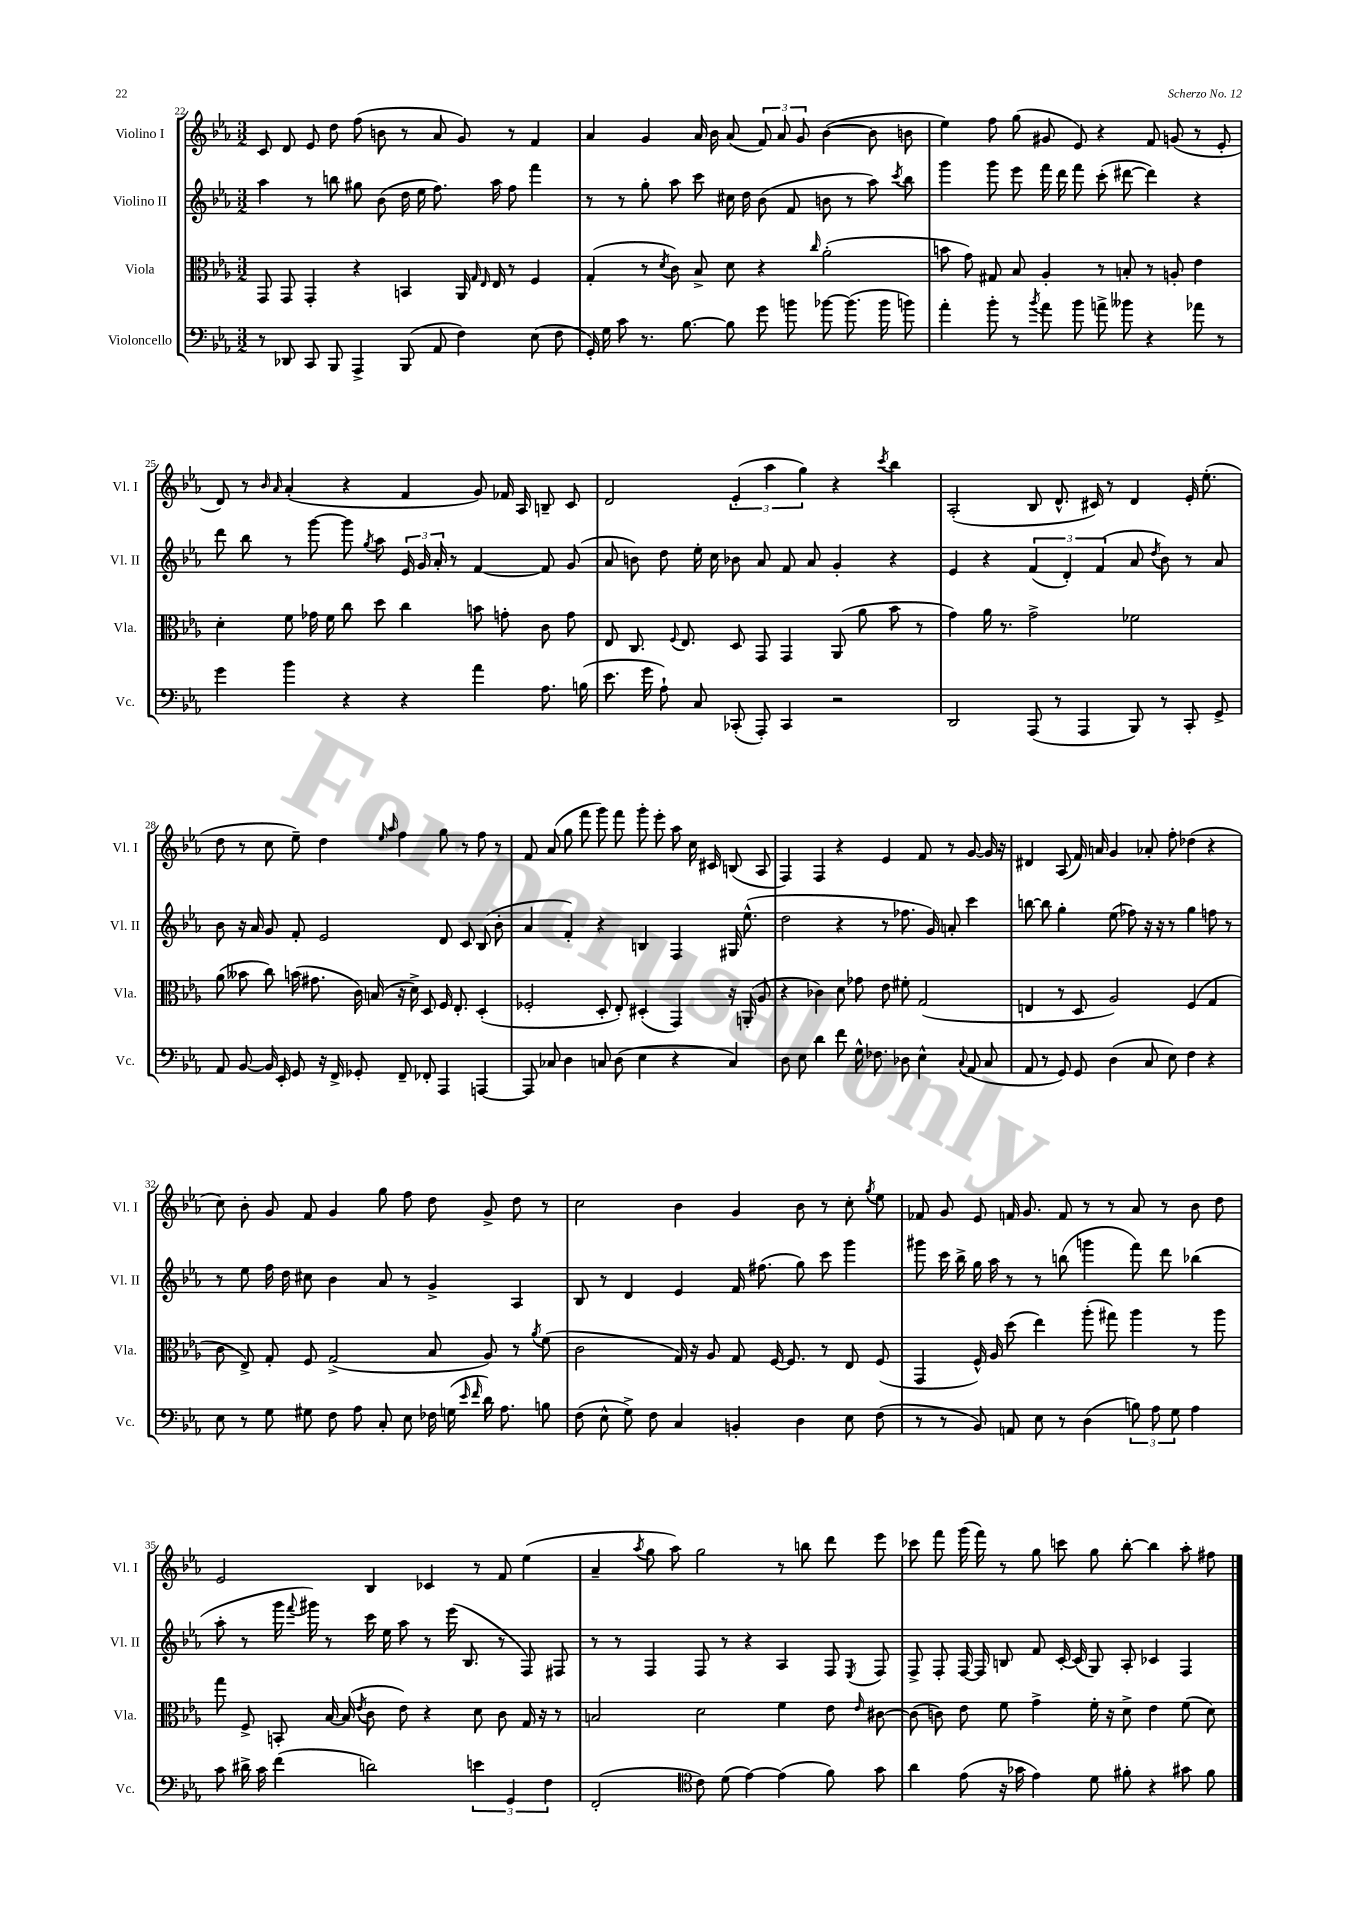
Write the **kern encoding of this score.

**kern	**kern	**kern	**kern
*part4	*part3	*part2	*part1
*staff4	*staff3	*staff2	*staff1
*I"Violoncello	*I"Viola	*I"Violino II	*I"Violino I
*I'Vc.	*I'Vla.	*I'Vl. II	*I'Vl. I
*clefF4	*clefC3	*clefG2	*clefG2
*k[b-e-a-]	*k[b-e-a-]	*k[b-e-a-]	*k[b-e-a-]
*M3/2	*M3/2	*M3/2	*M3/2
=22	=22	=22	=22
8r	8GG/	4aa-\	8c/
8DD-X/	8GG/	.	8d/
8CC/	4GG'/	8r	8e-/
8BBB-/	.	8bbn\	8dd\
4AAA-^/	4r	8gg#X\	(8ff\
.	.	(8b-\	8bn\
(8BBB-/	4BBn/	16dd\	8r
.	.	16ee-\	.
8AA-/	.	8.ff\)	8a-/
4F\)	16AA-/	.	8g/)
.	16qqG/	.	.
.	16qqE-/	.	.
.	16E-/	16aa-\	.
.	8r	8ff\	8r
(8E-\	4F/	4fff\	4f/
8F\	.	.	.
=23	=23	=23	=23
16GG'/)	(4G'/	8r	4a-/
16G\	.	.	.
8c\	.	8r	.
8.r	8r	8gg'\	4g/
.	8qd/	.	.
.	8c\)	8aa-\	.
[8.B-\	.	.	.
.	8B-^/	8ccc\	16a-/
.	.	.	16b-\
8B-\]	8d\	16cc#X\	(8a-/
.	.	16dd\	.
8g\	4r	(8b-\	12f/)
.	.	.	12a-/
8bn\	.	8f/	.
.	.	.	12g/
.	16qqcc/	.	.
[8b-X\	(2a-'\	8bn\	([4b-\
(8.b-\]	.	8r	.
.	.	8aa-\)	8b-\]
16b-\	.	.	.
.	.	8qccc/	.
8bn\)	.	8bb-\	8bn\
=24	=24	=24	=24
4a-'\	8bn\	4ggg\	4ee-\)
.	8g\)	.	.
8b-'\	8G#X/	8ggg\	8ff\
8r	8B-/	8eee-\	(8gg\
8qb-/	.	.	.
8a-\	4A-'/	16fff\	8g#X/
.	.	16ddd\	.
8b-\	.	8fff\	8e-/)
8an^\	8r	(8ccc'\	4r
8b--X\	8Bn'/	[8ddd#X\	.
4r	8r	4ddd#\])	8f/
.	8An'/	.	(8gn/
8a-X\	4e-\	4r	8r
8r	.	.	8e-'/
!!LO:LB:g=z
=25	=25	=25	=25
4g\	4d'\	8ddd\	8d/)
.	.	8bb-\	8r
.	.	.	16qqb-/
.	.	.	16qqa-/
4b-\	8f\	8r	(4a-'/
.	16g-X\	[8ggg\	.
.	16f\	.	.
4r	8cc\	8ggg\]	4r
.	.	8qgg/	.
.	8dd\	8aa-\	.
4r	4cc\	24e-/	4f/
.	.	24g/	.
.	.	24a-'/	.
.	.	8r	.
4a-\	8bn\	[4f/	8g/)
.	8gn'\	.	16f-X/
.	.	.	16A-/
8.A-\	8c\	8f/]	8Bn~/
.	8g\	(8g/	8c/
(16Bn\	.	.	.
=26	=26	=26	=26
8.e-\	8E-/	8a-/	2d/
.	8.C/	8bn\)	.
16g\	.	.	.
8A-`\)	.	8dd\	.
.	8qqF/	.	.
.	8.E-/	.	.
8C/	.	16ee-'\	.
.	.	16cc\	.
(8CC-X'/	8D/	8b-X\	(6e-'/
8AAA-'/)	8GG/	8a-/	.
.	.	.	6aa-\
4CC-/	4GG/	8f/	.
.	.	.	6gg\)
.	.	8a-/	.
2r	(8AA-/	4g'/	4r
.	8a-\	.	.
.	.	.	8qccc/
.	8b-\	4r	4bb-\
.	8r	.	.
=27	=27	=27	=27
2DD/	4g\)	4e-/	(2A-'/
.	16a-\	4r	.
.	8.r	.	.
(8AAA-/	2g^\	(6f/	8B-/
8r	.	.	8.d^^/
.	.	6d'/)	.
4AAA-/	.	.	.
.	.	.	16c#X/)
.	.	(6f/	.
.	.	.	8r
8BBB-/)	2f-X\	8a-/	4d/
.	.	8qdd/	.
8r	.	8b-\)	.
8CC'/	.	8r	16e-'/
.	.	.	(8.ee-'\
8GG^/	.	8a-/	.
!!LO:LB:g=z
=28	=28	=28	=28
8AA-/	(8a-\	8b-\	8dd\
[8BB-/	8b--X\	16r	8r
.	.	16a-/	.
16BB-/]	8cc\)	8g/	8cc\
16EE-'/	.	.	.
8GG/	(16bn\	8f'/	8ee-~\)
.	8.g#X\	.	.
16r	.	2e-/	4dd\
16FF^/	.	.	.
8GG-X'/	16c\)	.	.
.	(16Bn/	.	.
.	.	.	16qqee-/
.	.	.	16qqaa-/
8FF~/	16r	.	4ff\
.	16d^\)	.	.
8FF-X'/	8D/	.	.
4AAA-/	16F/	8d/	8gg\
.	8.E-'/	.	.
.	.	8c/	8r
[4AAAn/	(4D'/	(8B-/	8ff\
.	.	8b-'\	8r
=29	=29	=29	=29
8AAA/]	2F-X'/	4a-/	8f/
8C-X/	.	.	(8a-/
4D\	.	4f'/)	8gg\
.	.	.	8fff\
8Cn/	8D'/	4r	8ggg\)
(8D\	8E-'/)	.	8fff\
4E-\	(4D#X'/	4Bn/	8ggg'\
.	.	.	8eee-'\
4r	4GG/)	4F/	8aa-\
.	.	.	16cc\
.	.	.	16c#X/
4C/)	16r	16G#X/	(8Bn/
.	(16AAn'/	(8.ee-^^\	.
.	8A-/	.	8A-/
=30	=30	=30	=30
8D\	4r	2dd\	4F/)
8E-\	.	.	.
4d\	4c-X\)	.	4F/
8f\	8d\	4r	4r
16G^^\	8g-X\	.	.
8.F-X\	.	.	.
.	8e-\	8r	4e-/
8D-X\	8f#X'\	8.ff-X\	.
4E-^^\	(2G/	.	8f/
.	.	16g/)	.
.	.	8an'/	8r
8qqC/	.	.	.
(8AA-/	.	4ccc\	[8g/
8C/	.	.	16g/]
.	.	.	16r
=31	=31	=31	=31
8AA-/	4En/	[8bbn\	4d#X/
8r	.	8bb\]	.
8GG/)	8r	4gg'\	(8A-/
8GG/	8D/	.	16f/)
.	.	.	16an/
(4D\	2A-/)	(8ee-\	4g/
.	.	8ff-X\)	.
8C/	.	16r	8a-X'/
.	.	16r	.
8E-\)	.	8r	8ff'\
4F\	(4F/	4gg\	(4dd-X\
4r	4G/	8ffn\	4r
.	.	8r	.
!!LO:LB:g=z
=32	=32	=32	=32
8E-\	8c\	8r	8cc\)
8r	8E-^/)	8ee-\	8b-'\
8G\	8G'/	16ff\	8g/
.	.	16dd\	.
8G#X\	8F/	8cc#X\	8f/
8F\	(2G^/	4b-\	4g/
8A-\	.	.	.
8C'/	.	8a-/	8gg\
8E-\	.	8r	8ff\
16F-X\	8B-/	4g^/	8dd\
(16Gn\	.	.	.
16qqe-/	.	.	.
16qqf/	.	.	.
16d\)	8A-/)	.	8g^/
8.A-\	.	.	.
.	8r	4A-/	8dd\
.	8qa-/	.	.
8Bn\	(8f\	.	8r
=33	=33	=33	=33
(8F\	2c\	8B-/	2cc\
8E-^^\	.	8r	.
8G^\)	.	4d/	.
8F\	.	.	.
4C/	16G/)	4e-/	4b-\
.	16r	.	.
.	8A-/	.	.
4BBn'/	8G/	16f/	4g/
.	.	(8.ff#X\	.
.	[16F/	.	.
.	8.F/]	.	.
4D\	.	8gg\)	8b-\
.	8r	8ccc\	8r
8E-\	8E-/	4ggg\	8cc'\
.	.	.	8qgg/
(8F\	(8F/	.	8ee-\
=34	=34	=34	=34
8r	4GG/	8ggg#X\	8f-X/
8r	.	16ccc\	8g/
.	.	16bb-^\	.
8BB-/)	16F^^/)	16gg\	8e-/
.	16A-/	16aa-\	.
8AAn/	(8dd\	8r	16fn/
.	.	.	8.g/
8E-\	4ee-\)	8r	.
8r	.	(8bbn\	8f/
(4D\	(8aa-'\	4gggn\	8r
.	8gg#X\)	.	8r
12Bn\)	4aa-\	8fff\)	8a-/
12A-\	.	.	.
.	.	8ddd\	8r
12G\	.	.	.
4A-\	8r	(4bb-X\	8b-\
.	8aa-\	.	8dd\
!!LO:LB:g=z
=35	=35	=35	=35
8c\	8gg\	8aa-'\	2e-/
16d#X^\	8F^/	8r	.
16c\	.	.	.
(4f\	8BBn'/	16ggg\	.
.	.	8qqfff/	.
.	.	16ggg#X\)	.
.	[16B-/	8r	.
.	(16B-/]	.	.
.	8qe-/	.	.
2dn\)	8c\	16ccc\	4B-/
.	.	16ee-\	.
.	8e-\)	8aa-\	.
.	4r	8r	4c-X/
.	.	(16eee-\	.
.	.	8.B-/	.
6en\	8d\	.	8r
.	8c\	8r	8f/
6GG/	.	.	.
.	16G/	8F/)	(4ee-\
.	16r	.	.
6F\	.	.	.
.	8r	8F#X/	.
=36	=36	=36	=36
(2FF'/	2Bn/	8r	4a-~/
.	.	8r	.
.	.	.	8qaa-/
.	.	4F/	8gg\
.	.	.	8aa-\)
*clefC4	*	*	*
8c\)	2d\	8F/	2gg\
(8d\	.	8r	.
[4e-\)	.	4r	.
(4e-\]	4f\	4A-/	8r
.	.	.	8bbn\
8f\)	8e-\	8F/	8ddd\
.	16qqe-/	8qE-/	.
8g\	[8c#X\	8F/	8eee-\
=37	=37	=37	=37
4a-\	(8c#\]	8F^/	8ccc-X\
.	8cn\)	8F'/	8fff\
(8e-\	8e-\	[16F/	(16ggg\
.	.	16F/]	16fff\)
16r	8f\	8Bn/	8r
16g-X\	.	.	.
4e-\)	4g^\	8f/	8gg\
.	.	[16c'/	8cccn\
.	.	(16c/]	.
8d\	16f'\	8G/)	8gg\
.	16r	.	.
8f#X'\	8d^\	8A-'/	[8bb-'\
4r	4e-\	4c-X/	4bb-\]
8g#X\	(8f\	4F/	8aa-'\
8f#\	8d\)	.	8ff#X\
==	==	==	==
*-	*-	*-	*-
